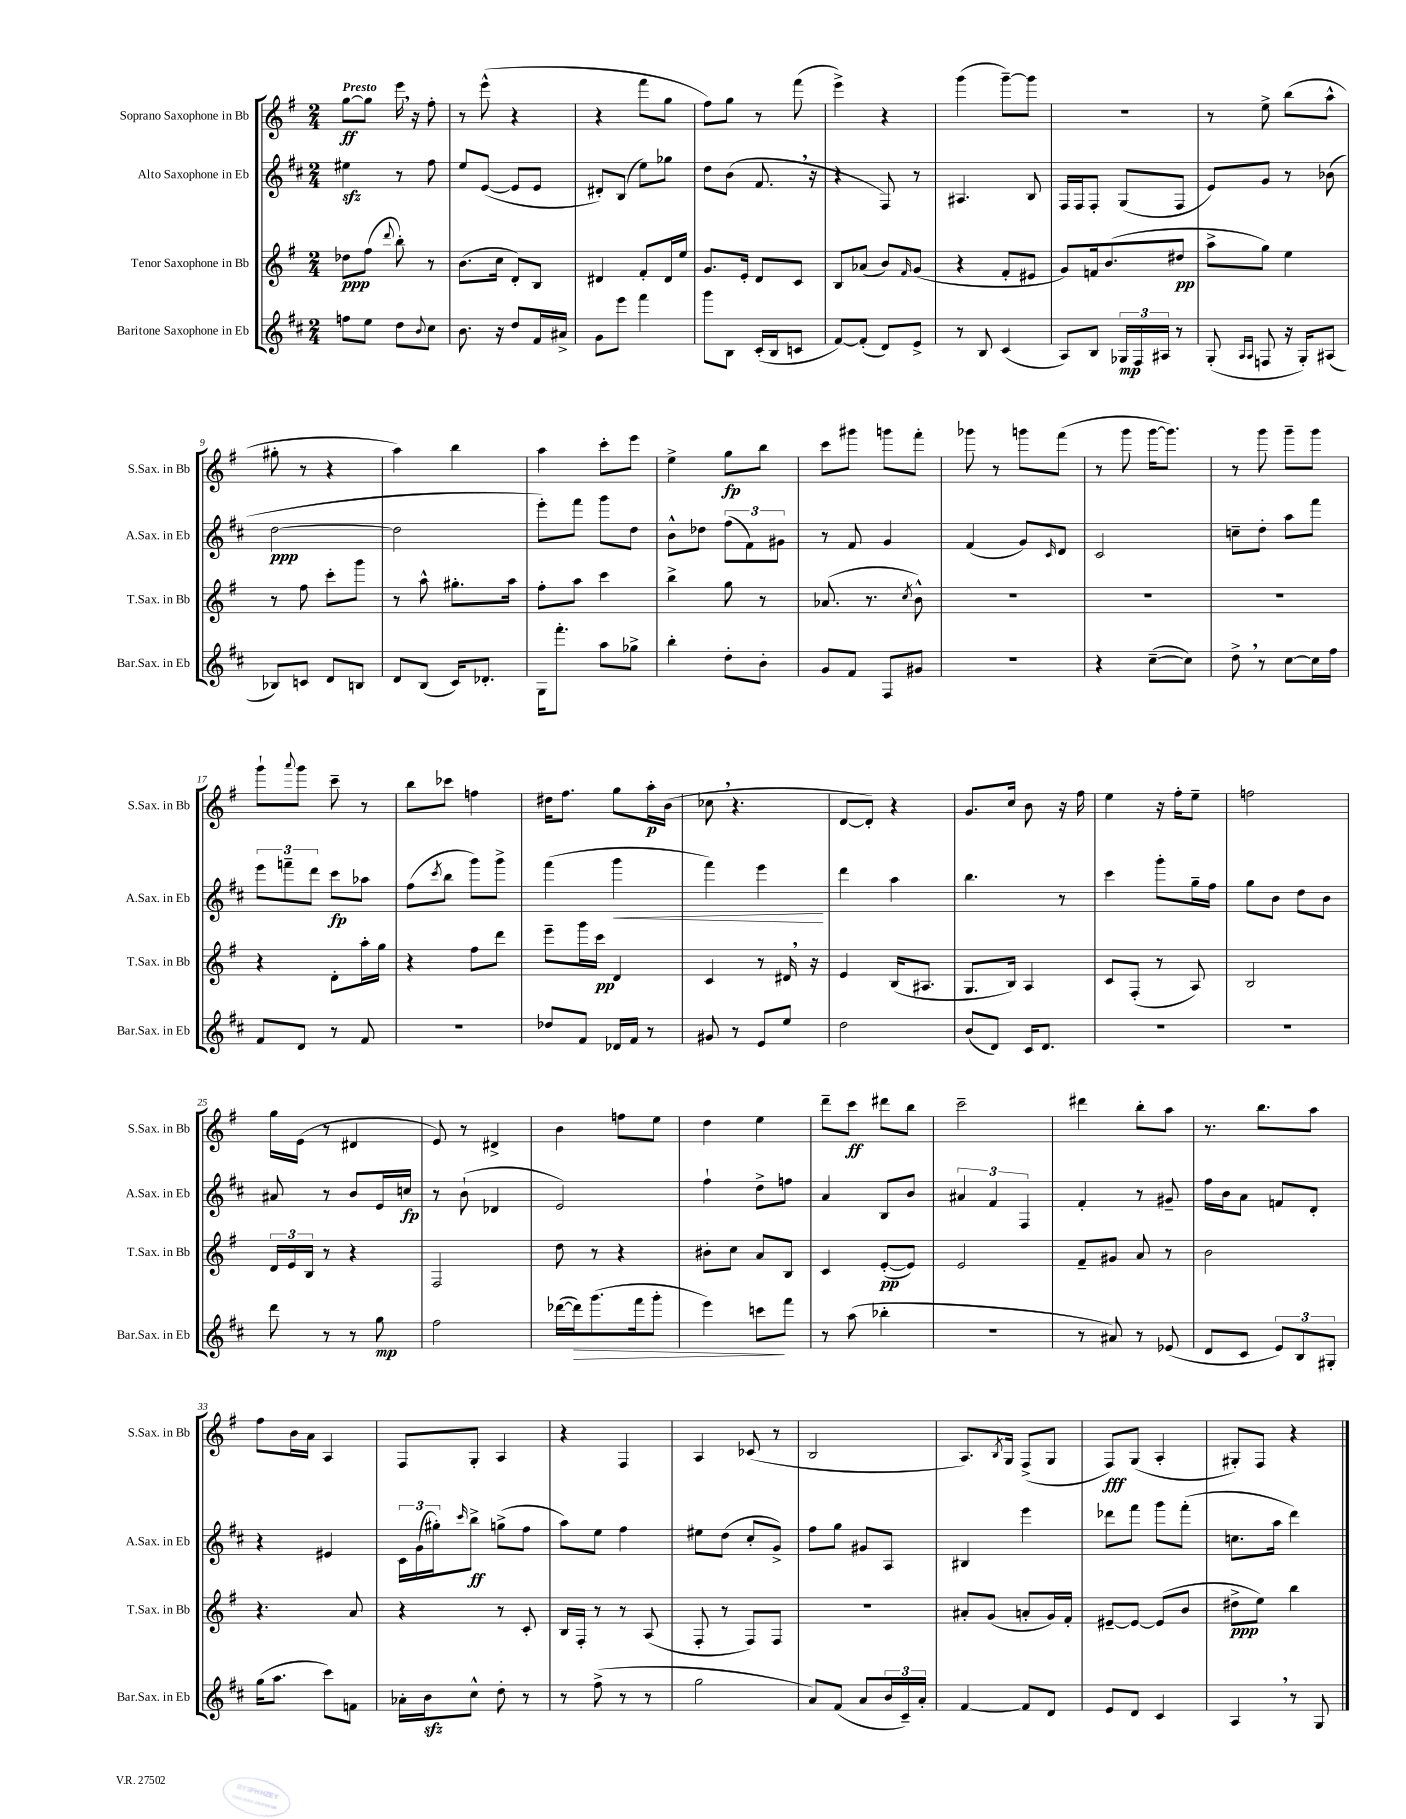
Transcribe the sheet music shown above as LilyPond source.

<<
\new StaffGroup <<
\new Staff = "s0" \with { instrumentName = "Soprano Saxophone in Bb" shortInstrumentName = "S.Sax. in Bb" } {
    \clef treble \key g \major \numericTimeSignature \time 2/4 \tempo "Presto"
    g''8~\ff g''8 e'''16 \breathe r16 fis''8-. |
    r8 e'''8-^( r4 |
    r4 fis'''8 g''8 |
    fis''8) g''8 r8 fis'''8( |
    e'''4->) r4 |
    g'''4( g'''8~--) g'''8 |
    R2 |
    r8 e''8-> b''8( a''8-^ |
    gis''8-. r8 r4 |
    a''4) b''4 |
    a''4 c'''8-. e'''8 |
    e''4-> g''8\fp b''8 |
    c'''8 gis'''8 g'''8 fis'''8-. |
    ges'''8 r8 g'''8 fis'''8( |
    r8 g'''8 g'''16~ g'''8.) |
    r8 g'''8 g'''8-- g'''8 |
    g'''8-! \appoggiatura { a'''8 } g'''8 c'''8-- r8 |
    b''8 ces'''8 f''4 |
    dis''16 fis''8. g''8 a''16-.\p b'16( |
    ces''8 \breathe r4. |
    d'8~ d'8-.) r4 |
    g'8. c''16 b'8 r16 fis''16 |
    e''4 r16 fis''16-. e''8-- |
    f''2 |
    g''16 e'16( r8 dis'4 |
    e'8) r8 dis'4-> |
    b'4 f''8 e''8 |
    d''4 e''4 |
    d'''8-- c'''8\ff dis'''8 b''8 |
    c'''2-- |
    dis'''4 b''8-. a''8 |
    r8. b''8. a''8 |
    fis''8 b'16 a'16 a4 |
    fis8 g8-. a4 |
    r4 fis4 |
    a4 ces'8( r8 |
    b2 |
    a8.) \acciaccatura { b8 } g16 fis8->( g8 |
    fis8\fff) g8( a4-. |
    gis8-.) fis8 r4 \bar "|." |
}
\new Staff = "s1" \with { instrumentName = "Alto Saxophone in Eb" shortInstrumentName = "A.Sax. in Eb" } {
    \clef treble \key d \major \numericTimeSignature \time 2/4
    eis''4\sfz r8 fis''8 |
    e''8 e'8~( e'8 e'8 |
    dis'8-.) b8( e''8) ges''8 |
    d''8 b'8( fis'8. \breathe r16 |
    r4 fis8) r8 |
    ais4. b8 |
    fis16 fis16 fis8-. g8( fis8 |
    e'8) g'8 r8 bes'8( |
    d''2~\ppp |
    d''2 |
    e'''8-.) fis'''8 g'''8 d''8 |
    b'8-^ des''8 \tuplet 3/2 { fis''8( fis'8) gis'8 } |
    r8 fis'8 g'4 |
    fis'4( g'8) \grace { cis'16 } d'8 |
    cis'2 |
    c''8-- d''8-. a''8 fis'''8 |
    \tuplet 3/2 { e'''8 f'''8-- d'''8 } cis'''8\fp aes''8 |
    fis''8( \acciaccatura { cis'''8 } b''8 g'''8) g'''8-> |
    fis'''4( g'''4\< |
    fis'''4) e'''4\! |
    d'''4 a''4 |
    b''4. r8 |
    cis'''4 g'''8-. g''16-- fis''16 |
    g''8 b'8 d''8 b'8 |
    ais'8 r8 b'8 e'16 c''16\fp |
    r8 b'8-!( des'4 |
    e'2) |
    fis''4-! d''8-> f''8 |
    a'4 b8 b'8 |
    \tuplet 3/2 { ais'4 fis'4 fis4 } |
    fis'4-. r8 gis'8-- |
    fis''16 b'16 a'8 f'8 d'8-. |
    r4 eis'4 |
    \tuplet 3/2 { cis'16 g'16( gis''16-.) } \grace { cis'''16 } b''8->\ff g''8->( fis''8 |
    a''8) e''8 fis''4 |
    eis''8 d''8( cis''8-. g'8->) |
    fis''8 g''8 gis'8 a8 |
    bis4 e'''4 |
    des'''8 fis'''8 g'''8 fis'''8-.( |
    c''8. a''16 d'''4) \bar "|." |
}
\new Staff = "s2" \with { instrumentName = "Tenor Saxophone in Bb" shortInstrumentName = "T.Sax. in Bb" } {
    \clef treble \key g \major \numericTimeSignature \time 2/4
    des''8\ppp fis''8( \appoggiatura { d'''8 } b''8-.) r8 |
    b'8.( c''16 d'8-.) b8 |
    dis'4 fis'8-. dis'16 e''16 |
    g'8. e'16-. d'8 c'8 |
    b8 aes'8( b'8) \grace { fis'16 } g'8( |
    r4 fis'8-. eis'8 |
    g'8) f'16 b'8.( dis''8\pp |
    a''8-> g''8) e''4 |
    r8 fis''8 c'''8-. g'''8 |
    r8 a''8-^ gis''8.-. a''16 |
    fis''8-. a''8 c'''4 |
    b''4-> g''8 r8 |
    aes'8.( r8. \acciaccatura { c''8 } b'8-^) |
    R2 |
    R2 |
    R2 |
    r4 d'8-. a''16-. g''16 |
    r4 fis''8 d'''8 |
    e'''8-- g'''16 c'''16\pp d'4 |
    c'4 r8 dis'16 \breathe r16 |
    e'4 b16( ais8. |
    g8. b16) a4 |
    c'8 fis8-.( r8 a8) |
    b2 |
    \tuplet 3/2 { d'16 e'16 b16 } r8 r4 |
    fis2 |
    d''8 r8 r4 |
    bis'8-. c''8 a'8 b8 |
    c'4 e'8~-.\pp( e'8) |
    e'2 |
    fis'8-- gis'8 a'8 r8 |
    b'2 |
    r4. a'8 |
    r4 r8 c'8-. |
    b16 fis16-. r8 r8 a8( |
    fis8-. r8 fis8) fis8 |
    r2 |
    ais'8-. g'8( a'8-. g'16) fis'16-. |
    eis'8~-- eis'8~ eis'8( b'8 |
    dis''8->\ppp e''8) b''4 \bar "|." |
}
\new Staff = "s3" \with { instrumentName = "Baritone Saxophone in Eb" shortInstrumentName = "Bar.Sax. in Eb" } {
    \clef treble \key d \major \numericTimeSignature \time 2/4
    f''8 e''8 d''8 \appoggiatura { b'8 } cis''8 |
    b'8. r16 d''8 fis'16 ais'16-> |
    g'8 e'''8 fis'''4 |
    g'''8 b8 cis'16-.( b16 c'8 |
    fis'8~) fis'8-.( d'8) e'8-> |
    r8 b8 cis'4( |
    a8) b8 \tuplet 3/2 { ges16\mp fis16 ais16 } r8 |
    g8-.( \grace { a16 a16 } f8 r16 g16-.) ais8( |
    bes8) c'8 d'8 b8 |
    d'8 b8( cis'16) des'8.-. |
    g16 fis'''8.-. a''8 ges''8-> |
    b''4-. d''8-. b'8-. |
    g'8 fis'8 fis8 gis'8 |
    r2 |
    r4 cis''8~--( cis''8) |
    d''8-> \breathe r8 cis''8~ cis''16 fis''16 |
    fis'8 d'8 r8 fis'8 |
    R2 |
    des''8 fis'8 des'16 fis'16 r8 |
    gis'8 r8 e'8 e''8 |
    d''2 |
    b'8( d'8) cis'16 d'8. |
    R2 |
    R2 |
    d'''8 r8 r8 g''8\mp |
    fis''2 |
    des'''16~( des'''16\>) g'''8.( fis'''16 g'''8-. |
    e'''4) c'''8\! fis'''8 |
    r8 a''8( bes''4-. |
    R2 |
    r8 ais'8) r8 ees'8( |
    d'8 cis'8 \tuplet 3/2 { e'8) b8 gis8-. } |
    g''16( a''8. cis'''8) f'8 |
    aes'16-. b'16\sfz cis''8-^ d''8-. r8 |
    r8 fis''8->( r8 r8 |
    g''2 |
    a'8) fis'8( a'8 \tuplet 3/2 { b'16 cis'16--) a'16-. } |
    fis'4~ fis'8 d'8 |
    e'8 d'8 cis'4 |
    a4 \breathe r8 g8 \bar "|." |
}
>>
>>
